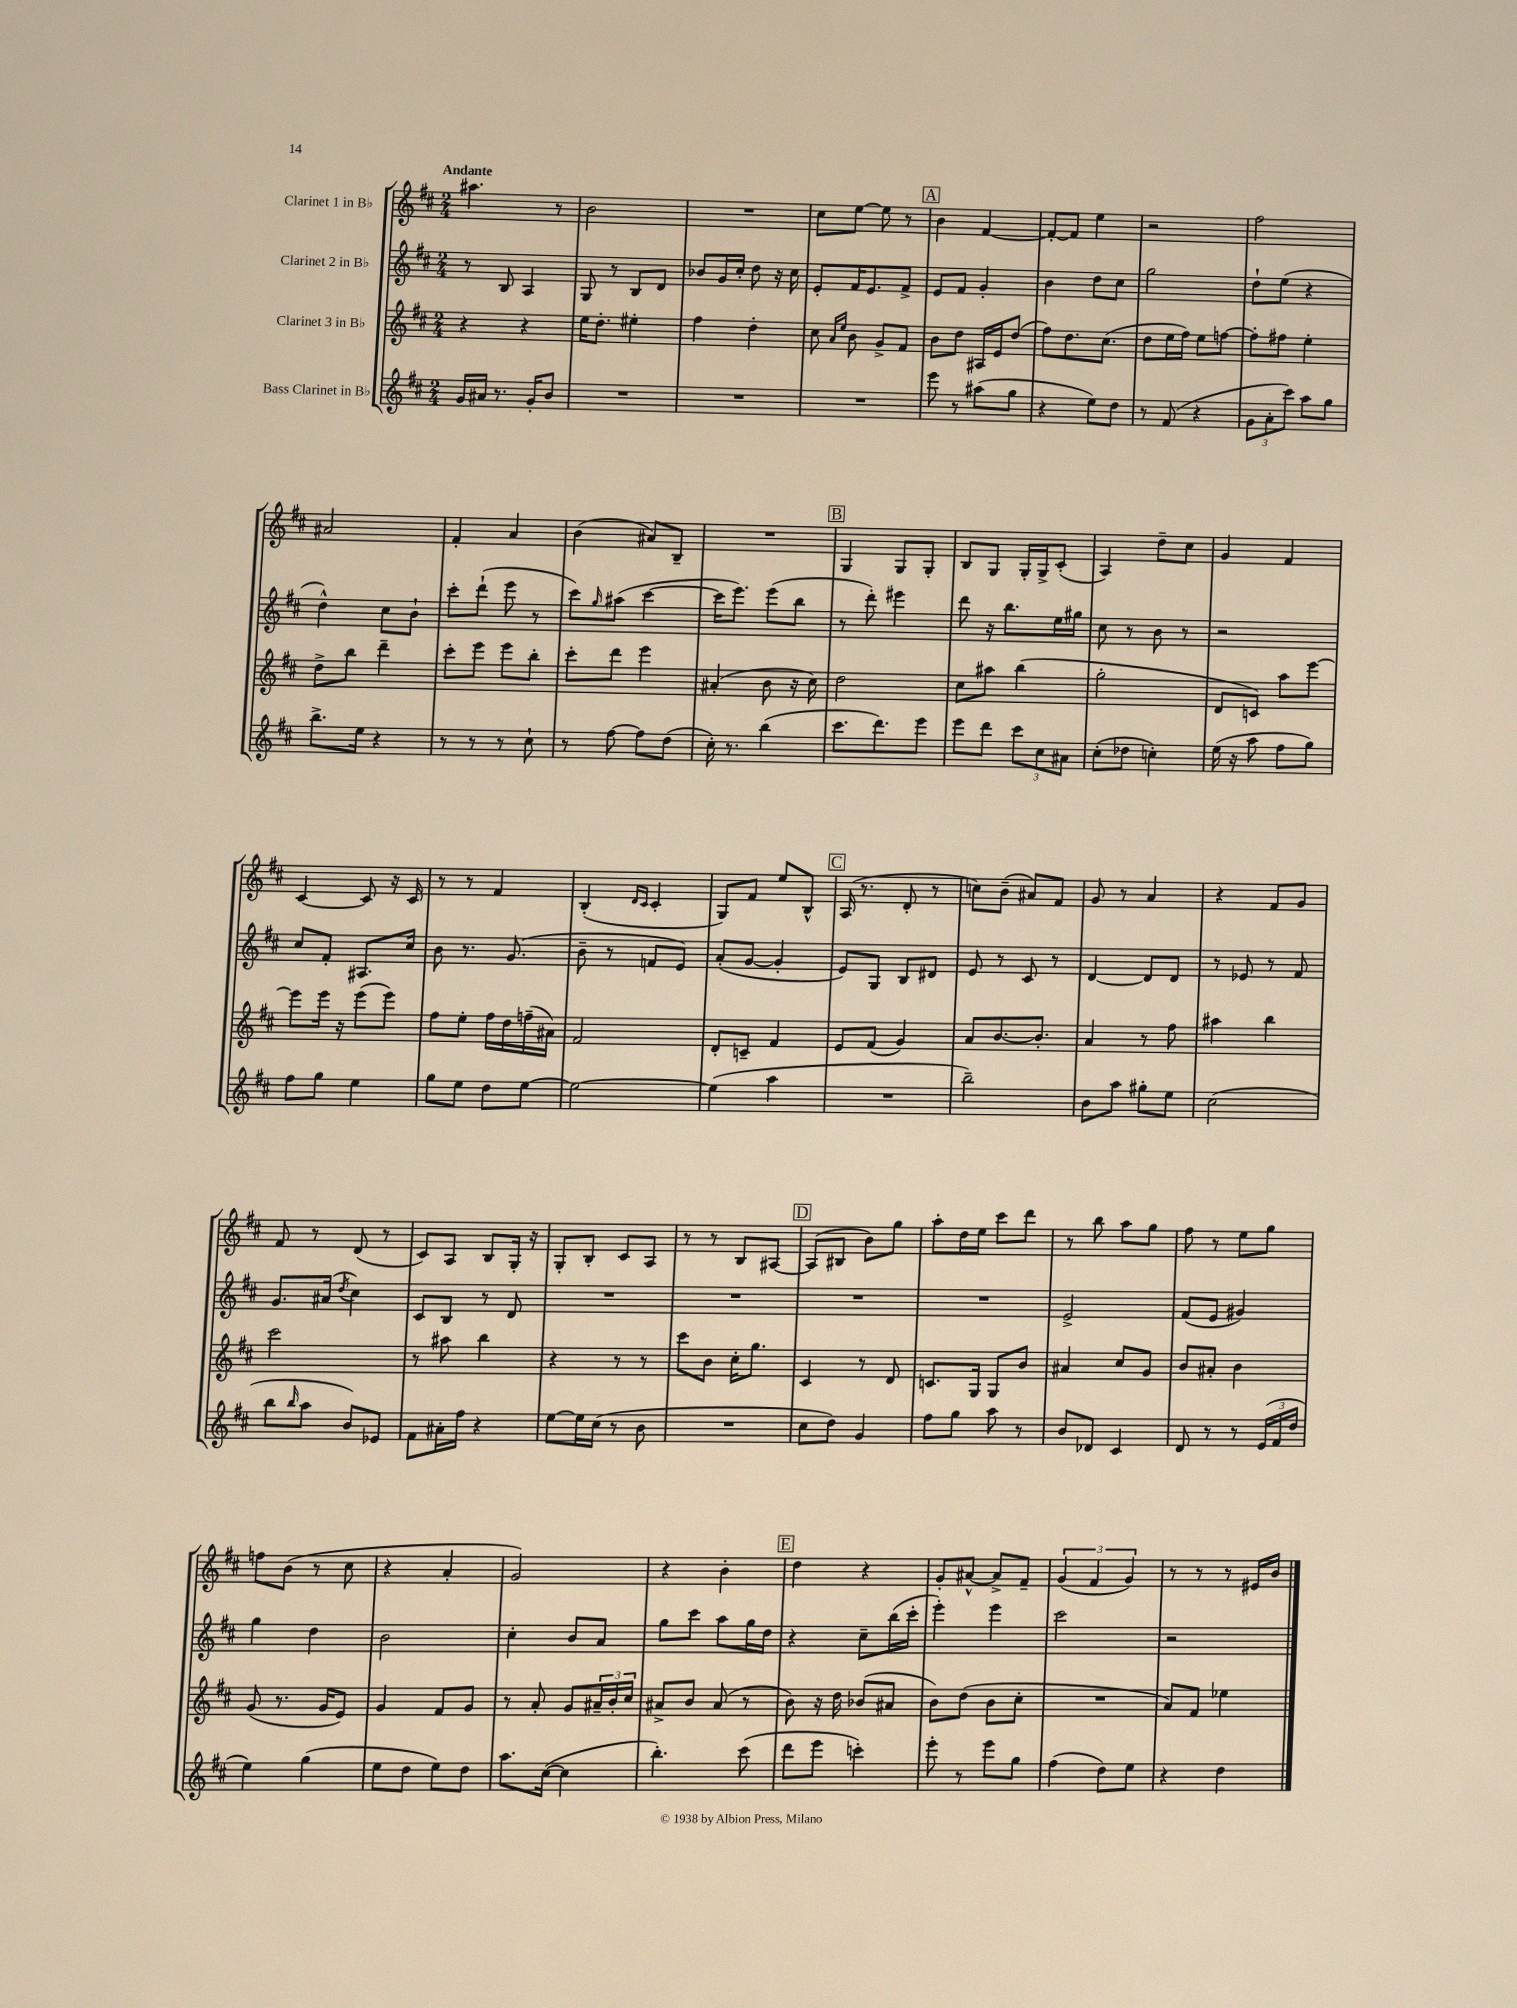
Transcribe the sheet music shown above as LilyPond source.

<<
\new StaffGroup <<
\new Staff = "s0" \with { instrumentName = "Clarinet 1 in Bb" } {
    \clef treble \key d \major \numericTimeSignature \time 2/4 \tempo "Andante"
    ais''4. r8 |
    b'2 |
    R2 |
    cis''8 e''8~ e''8 r8 |
    \mark \markup { \box "A" } b'4 fis'4~ |
    fis'8~-. fis'8 e''4 |
    r2 |
    fis''2 |
    ais'2 |
    fis'4-. a'4 |
    b'4( ais'8) b8-- |
    R2 |
    \mark \markup { \box "B" } g4 g8 g8-. |
    b8 g8 g16-. g16-> cis'8-.( |
    a4) d''8-- cis''8 |
    g'4 fis'4 |
    cis'4~ cis'8 r16 cis'16 |
    r8 r8 fis'4 |
    b4-.( \grace { d'16 cis'16 } cis'4-. |
    g8) fis'8 e''8 b8-^ |
    \mark \markup { \box "C" } a16( r8. d'8-. r8 |
    c''8) b'8--( ais'8) fis'8 |
    g'8 r8 a'4 |
    r4 fis'8 g'8 |
    fis'8 r8 d'8( r8 |
    cis'8) a8 b8 g16-. r16 |
    g8-. b8-. cis'8 a8 |
    r8 r8 b8 ais8~ |
    \mark \markup { \box "D" } ais8( bis8 b'8) g''8 |
    a''8-. d''16 e''16 cis'''8 d'''8 |
    r8 b''8 a''8 g''8 |
    fis''8 r8 e''8 g''8 |
    f''8 b'8( r8 cis''8 |
    r4 a'4-. |
    g'2) |
    r4 b'4-. |
    \mark \markup { \box "E" } d''4 r4 |
    g'8-. ais'8~-^ ais'8-> fis'8-- |
    \tuplet 3/2 { g'4( fis'4 g'4) } |
    r8 r8 r8 eis'16 b'16 \bar "|." |
}
\new Staff = "s1" \with { instrumentName = "Clarinet 2 in Bb" } {
    \clef treble \key d \major \numericTimeSignature \time 2/4
    r8 b8 a4 |
    g8 r8 b8 d'8 |
    bes'8 g'16 cis''16-. d''8 r16 cis''16 |
    e'8-. fis'16 e'8. fis'8-> |
    \mark \markup { \box "A" } e'8 fis'8 g'4-. |
    b'4 d''8 cis''8 |
    g''2 |
    d''8-! e''8( r4 |
    d''4-^) cis''8 b'8-! |
    cis'''8-. d'''8-!( e'''8 r8 |
    cis'''8) \grace { g''16 } ais''8( cis'''4~ |
    cis'''16 e'''8.) e'''8( b''8 |
    \mark \markup { \box "B" } r8 d'''8-.) eis'''4 |
    d'''8 r16 b''8. e''16 gis''16 |
    cis''8 r8 b'8 r8 |
    r2 |
    cis''8 fis'8-. ais8. cis''16 |
    b'8 r8. g'8.( |
    b'8-- r8 f'8 e'8) |
    a'8-.( g'8~ g'4-. |
    \mark \markup { \box "C" } e'8) g8 b8 dis'8 |
    e'8 r8 cis'8 r8 |
    d'4~ d'8 d'8 |
    r8 ees'8 r8 fis'8 |
    g'8. ais'16( \acciaccatura { d''8 } cis''4) |
    cis'8 b8 r8 d'8 |
    R2 |
    R2 |
    \mark \markup { \box "D" } R2 |
    R2 |
    e'2-> |
    fis'8( e'8 gis'4) |
    g''4 d''4 |
    b'2 |
    cis''4-. b'8 a'8 |
    g''8 cis'''8 a''8 g''16 d''16 |
    \mark \markup { \box "E" } r4 cis''8-- b''16( cis'''16-. |
    e'''4-.) e'''4 |
    cis'''2 |
    r2 \bar "|." |
}
\new Staff = "s2" \with { instrumentName = "Clarinet 3 in Bb" } {
    \clef treble \key d \major \numericTimeSignature \time 2/4
    r4 r4 |
    e''16 d''8.-. eis''4-. |
    fis''4 d''4-. |
    cis''8 \grace { a'16 e''16 } b'8 g'8-> fis'8 |
    \mark \markup { \box "A" } b'8 d''8 ais16 e'16 d''8( |
    fis''8) d''8. cis''8.( |
    d''8 e''16 fis''16) e''8 f''8~ |
    f''8-. fis''8 e''4-. |
    d''8-> b''8 d'''4-- |
    cis'''8-. e'''8 e'''8 b''8-. |
    cis'''8-. d'''8 e'''4 |
    ais'4-.( b'8 r16 cis''16) |
    \mark \markup { \box "B" } d''2 |
    cis''8 ais''8 b''4( |
    g''2-. |
    d'8 c'8) a''8 e'''8~ |
    e'''8 e'''16 r16 e'''8( e'''8) |
    fis''8 e''8-. fis''16 d''16 f''16--( ais'16) |
    fis'2 |
    d'8-. c'8-- fis'4 |
    \mark \markup { \box "C" } e'8 fis'8( g'4) |
    a'8 b'8.~ b'8.-. |
    a'4 r8 fis''8 |
    ais''4 b''4 |
    cis'''2 |
    r8 ais''8 b''4 |
    r4 r8 r8 |
    cis'''8 b'8 cis''16-. g''8. |
    \mark \markup { \box "D" } cis'4 r8 d'8 |
    c'8. g16 g8 b'8 |
    ais'4 cis''8 g'8 |
    b'8 ais'8-. b'4 |
    g'8( r8. g'16 e'8) |
    g'4 fis'8 g'8 |
    r8 a'8-. g'8 \tuplet 3/2 { ais'16-- b'16-. cis''16 } |
    ais'8-> b'8 ais'8( r8 |
    \mark \markup { \box "E" } b'8) r16 d''16 bes'8( ais'8 |
    b'8) d''8( b'8 cis''8-. |
    R2 |
    a'8) fis'8 ees''4 \bar "|." |
}
\new Staff = "s3" \with { instrumentName = "Bass Clarinet in Bb" } {
    \clef treble \key d \major \numericTimeSignature \time 2/4
    g'16 ais'16 r8. g'16-. b'8 |
    R2 |
    R2 |
    R2 |
    \mark \markup { \box "A" } e'''8 r8 ais''8( g''8 |
    r4 e''8) d''8 |
    r8 fis'8( r4 |
    \tuplet 3/2 { g'8 a'8-. cis'''8) } a''8 g''8 |
    b''8.-> e''16 r4 |
    r8 r8 r8 cis''8-! |
    r8 fis''8~ fis''8 d''8( |
    cis''16-.) r8. b''4( |
    \mark \markup { \box "B" } cis'''8. d'''8.) e'''8 |
    e'''8 d'''8 \tuplet 3/2 { cis'''8 cis''8 ais'8 } |
    cis''8-.( des''8 c''4-.) |
    e''16( r16 a''8 fis''8 g''8) |
    fis''8 g''8 e''4 |
    g''8 e''8 d''8 e''8~ |
    e''2~ |
    e''4( a''4 |
    \mark \markup { \box "C" } R2 |
    b''2--) |
    b'8 a''8 gis''8-. e''8 |
    cis''2( |
    b''8 \grace { b''16 } a''8 b'8) ees'8 |
    fis'8 ais'16-. fis''16 r4 |
    e''8~ e''16 cis''16( r8 b'8 |
    R2 |
    \mark \markup { \box "D" } cis''8 d''8) g'4 |
    fis''8 g''8 a''8 r8 |
    b'8 des'8 cis'4 |
    d'8 r8 r8 \tuplet 3/2 { e'16( fis'16 d''16 } |
    e''4) g''4( |
    e''8 d''8 e''8) d''8 |
    a''8. cis''16~( cis''4 |
    b''4.-.) cis'''8( |
    \mark \markup { \box "E" } d'''8 e'''8 c'''4-.) |
    e'''8-. r8 e'''8 g''8 |
    fis''4( d''8) e''8 |
    r4 d''4 \bar "|." |
}
>>
>>
\layout { \context { \Score \remove "Bar_number_engraver" } }
